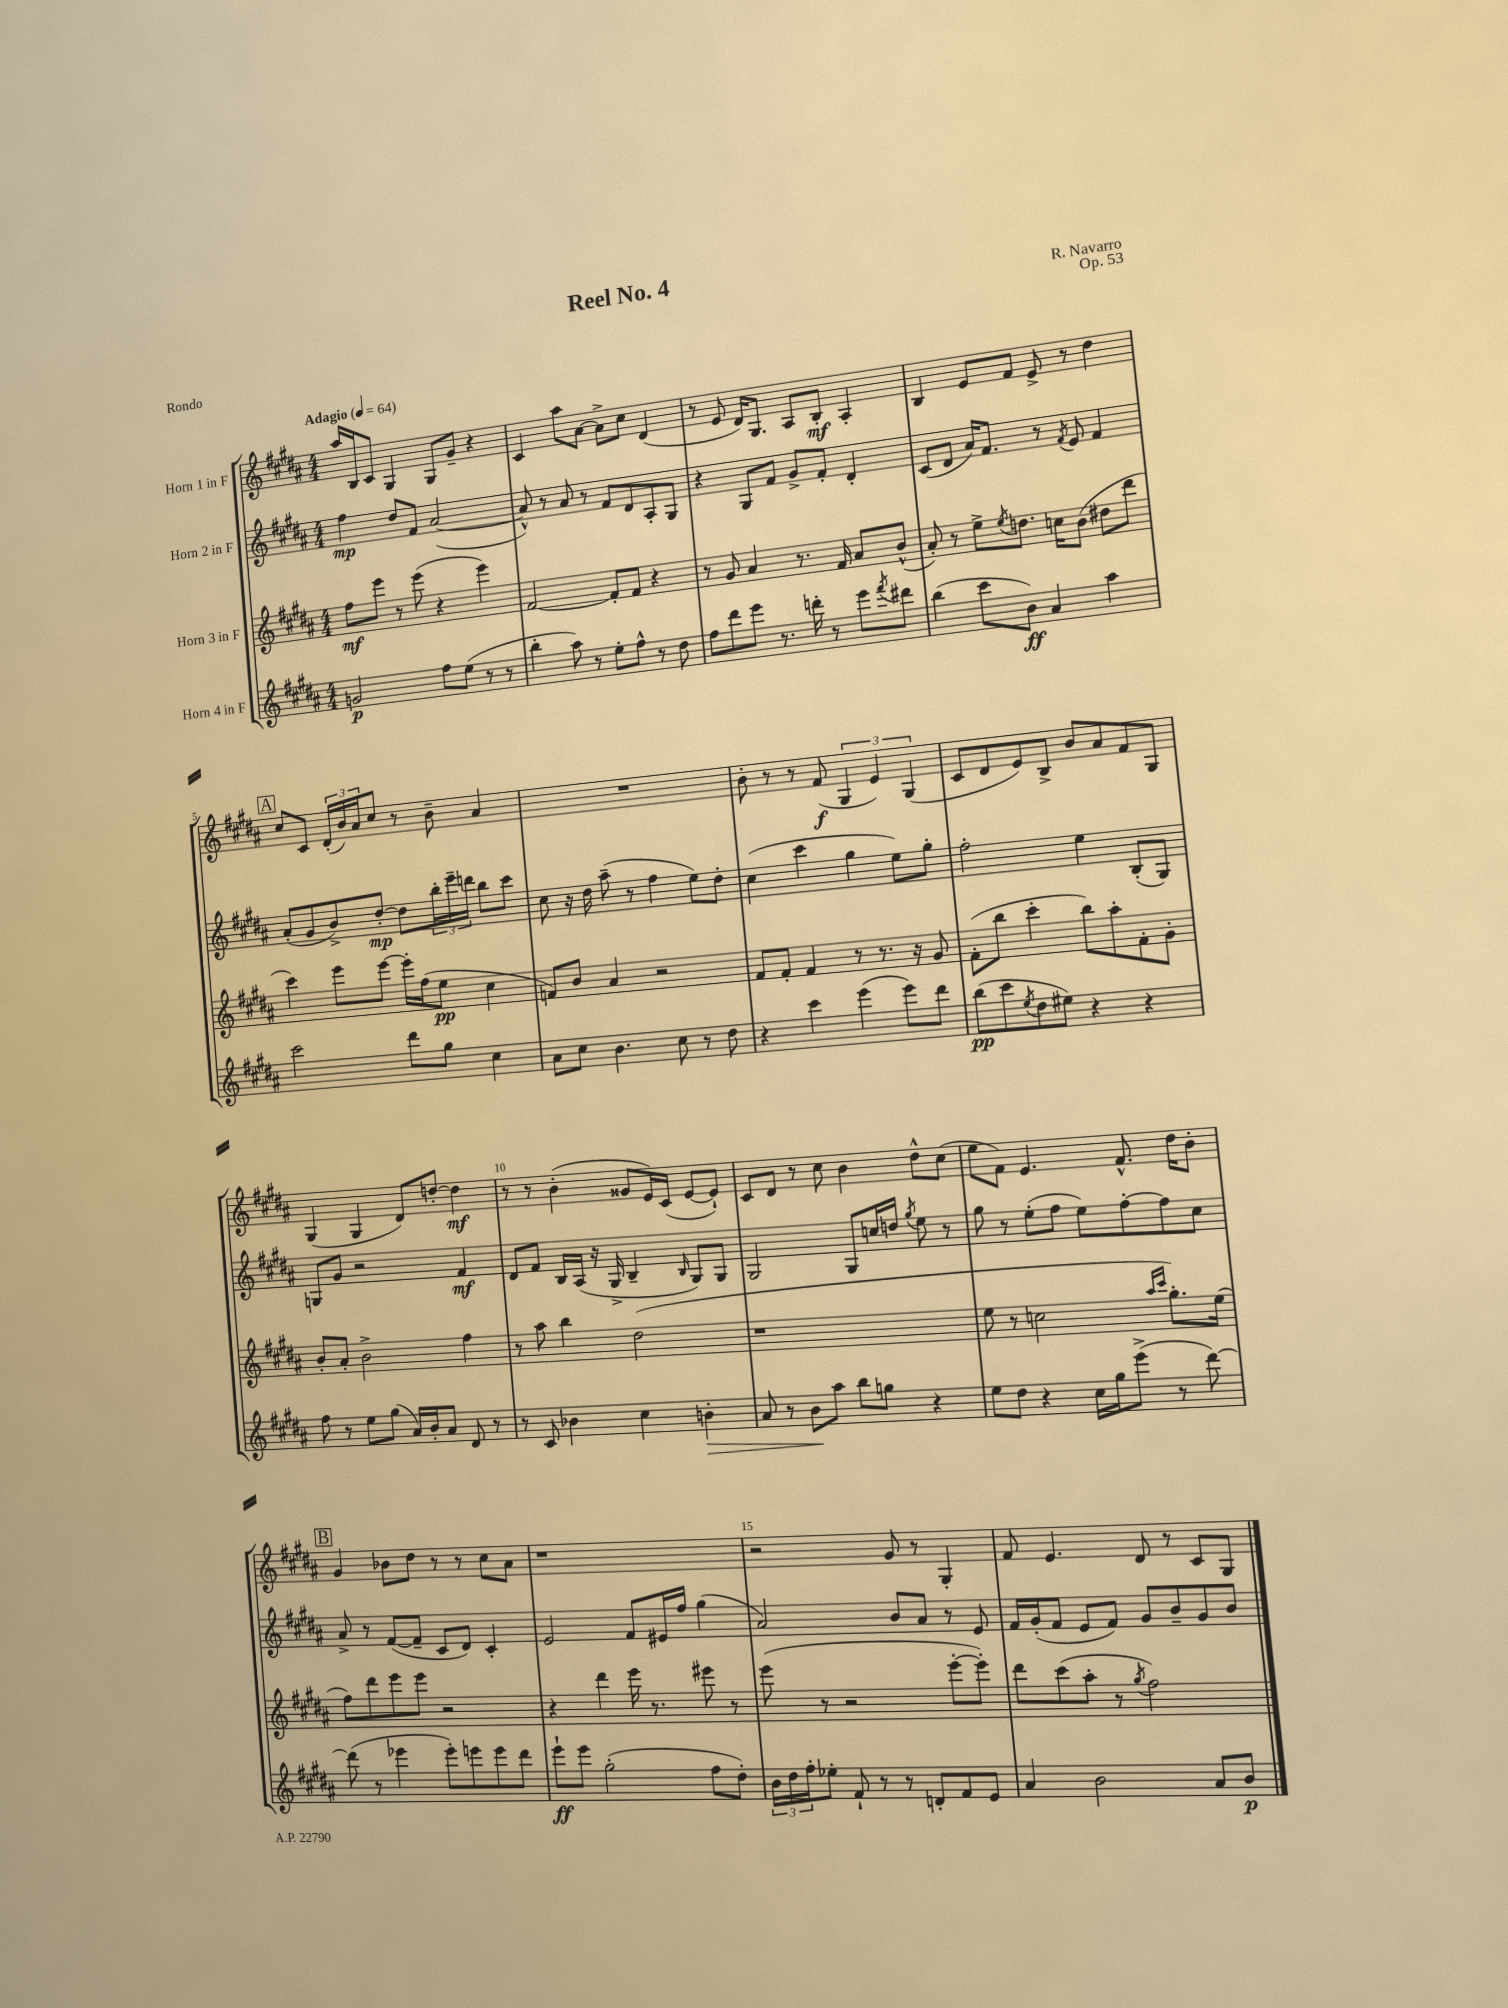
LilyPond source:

\header { title = "Reel No. 4" composer = "R. Navarro" opus = "Op. 53" piece = "Rondo" }
<<
\new StaffGroup <<
\new Staff = "s0" \with { instrumentName = "Horn 1 in F" } {
    \clef treble \key b \major \numericTimeSignature \time 4/4 \tempo "Adagio" 4 = 64
    ais''16 b16 cis'8 gis4 gis8 gis'8-- r4 |
    cis'4 ais''8 ais'8~ ais'8-> cis''8 dis'4( |
    r8 e'8 dis'16) gis8. ais8 b8-.\mf ais4-. |
    b4 e'8 fis'8 e'8-> r8 dis''4 |
    \mark \markup { \box "A" } cis''8 cis'8 \tuplet 3/2 { dis'16-.( b'16) ais'16 } cis''8 r8 b'8-- ais'4 |
    R1 |
    b'8-. r8 r8 fis'8\f( \tuplet 3/2 { gis4 e'4) gis4( } |
    cis'8 dis'8 e'8) b8-> b'8 ais'8 fis'8 gis8 |
    gis4( gis4 dis'8) d''8~-. d''4\mf |
    r8 r8 b'4-.( gisis'8 e'16) cis'16( e'8~ e'8-!) |
    cis'8 dis'8 r8 cis''8 b'4 dis''8-^ cis''8( |
    e''8 fis'8) e'4. fis'8.-^ dis''16 b'8-. |
    \mark \markup { \box "B" } gis'4 bes'8 dis''8 r8 r8 cis''8 ais'8 |
    r1 |
    r2 gis'8 r8 gis4-. |
    fis'8 e'4. dis'8 r8 cis'8 gis8 \bar "|." |
}
\new Staff = "s1" \with { instrumentName = "Horn 2 in F" } {
    \clef treble \key b \major \numericTimeSignature \time 4/4
    fis''4\mp dis''8 fis'8 ais'2~( |
    ais'8-^) r8 ais'8 r8 fis'8 dis'8 ais8-. gis8 |
    r4 gis8 fis'8 gis'8-> fis'8-. dis'4-. |
    cis'8( dis'8 ais'16) fis'8. r8 \acciaccatura { fis'8 } e'8 fis'4 |
    \mark \markup { \box "A" } ais'8-.( gis'8 b'8->) dis''8~-.\mp dis''8 \tuplet 3/2 { b''16-. e'''16-- d'''16 } b''8 cis'''8 |
    cis''8 r16 dis''16 ais''8--( r8 fis''4 e''8) dis''8-. |
    cis''4( cis'''4 gis''4 e''8) gis''8-. |
    fis''2-. e''4 b8-.( gis8) |
    g8 gis'8 r2 fis'4\mf |
    dis'8 fis'8 b16 ais16( r16 gis16-> b4-- \grace { b16 } gis8) gis8 |
    gis2 gis8 c''16 d''16 \acciaccatura { gis''8 } e''8 r8 |
    gis''8 r8 e''8-.( fis''8 e''8) fis''8~-. fis''8 cis''8 |
    \mark \markup { \box "B" } ais'8-> r8 fis'8~( fis'8-- cis'8 dis'8) cis'4-. |
    e'2 fis'8 eis'16 fis''16 gis''4( |
    ais'2) b'8 ais'8 r8 e'8 |
    fis'16 gis'16-.( fis'8 e'8 fis'8) gis'8 b'8-- gis'8 b'8 \bar "|." |
}
\new Staff = "s2" \with { instrumentName = "Horn 3 in F" } {
    \clef treble \key b \major \numericTimeSignature \time 4/4
    fis''8\mf e'''8 r8 e'''8( r4 e'''4) |
    fis'2~ fis'8-. fis'8 r4 |
    r8 gis'8 ais'4 r8. fis'16 ais'8 b'8-^( |
    ais'8-.) r8 e''8-> \acciaccatura { e''8 } d''8. c''16 b'8( dis''8 dis'''8 |
    \mark \markup { \box "A" } cis'''4) e'''8 e'''8~ e'''16-. fis''16( e''8\pp cis''4 |
    f'8) b'8 ais'4 r2 |
    fis'8 fis'8-. fis'4 r8 r8. r16 gis'8 |
    fis'8-.( b''8 cis'''4-. b''8) ais''8-. fis'8-. gis'8-. |
    b'8-. ais'8-. b'2-> fis''4 |
    r8 ais''8 b''4 dis''2( |
    r1 |
    e''8 r8 c''2 \grace { ais''16 cis'''16 } gis''8.-.) e''16( |
    \mark \markup { \box "B" } fis''8) dis'''8 e'''8 e'''8 r2 |
    r4 dis'''4 e'''16 r8. eis'''8 r8 |
    e'''8( r8 r2 e'''8~-. e'''8-.) |
    dis'''8 cis'''8( ais''8-. r8 \acciaccatura { gis''8 } fis''2) \bar "|." |
}
\new Staff = "s3" \with { instrumentName = "Horn 4 in F" } {
    \clef treble \key b \major \numericTimeSignature \time 4/4
    g'2\p fis''8 e''8( r8 r8 |
    b''4-. ais''8) r8 e''8-. fis''8-^ r8 dis''8 |
    fis''8 dis'''8 e'''8 r8. d'''16-. r8 e'''8 \acciaccatura { fis'''8 } dis'''8 |
    b''4( cis'''8 b'8\ff) ais'4 ais''4 |
    \mark \markup { \box "A" } cis'''2 dis'''8 gis''8 cis''4 |
    ais'8 cis''8 b'4. cis''8 r8 dis''8 |
    r4 cis'''4 e'''4( e'''8) dis'''8 |
    b''8\pp( cis'''8 \acciaccatura { e''8 } dis''8 eis''8) r4 r4 |
    fis''8 r8 e''8 gis''8( ais'16) b'16-. ais'8 dis'8 r8 |
    r8 cis'8 bes'4 cis''4 b'4-.\> |
    ais'8 r8 b'8\! ais''8 b''8 g''8 r4 |
    e''8 dis''8 r4 cis''16 gis''16 e'''8->( r8 dis'''8~) |
    \mark \markup { \box "B" } dis'''8( r8 ees'''4 ees'''8-.) e'''8 e'''8 dis'''8 |
    e'''8-!\ff e'''8 gis''2-.( fis''8 dis''8-.) |
    \tuplet 3/2 { b'16 dis''16 fis''16-. } ees''8-. fis'8-! r8 r8 d'8-. fis'8 e'8 |
    ais'4 b'2 ais'8 b'8\p \bar "|." |
}
>>
>>
\layout { \context { \Score \override BarNumber.break-visibility = ##(#f #t #t) barNumberVisibility = #(every-nth-bar-number-visible 5) } }
